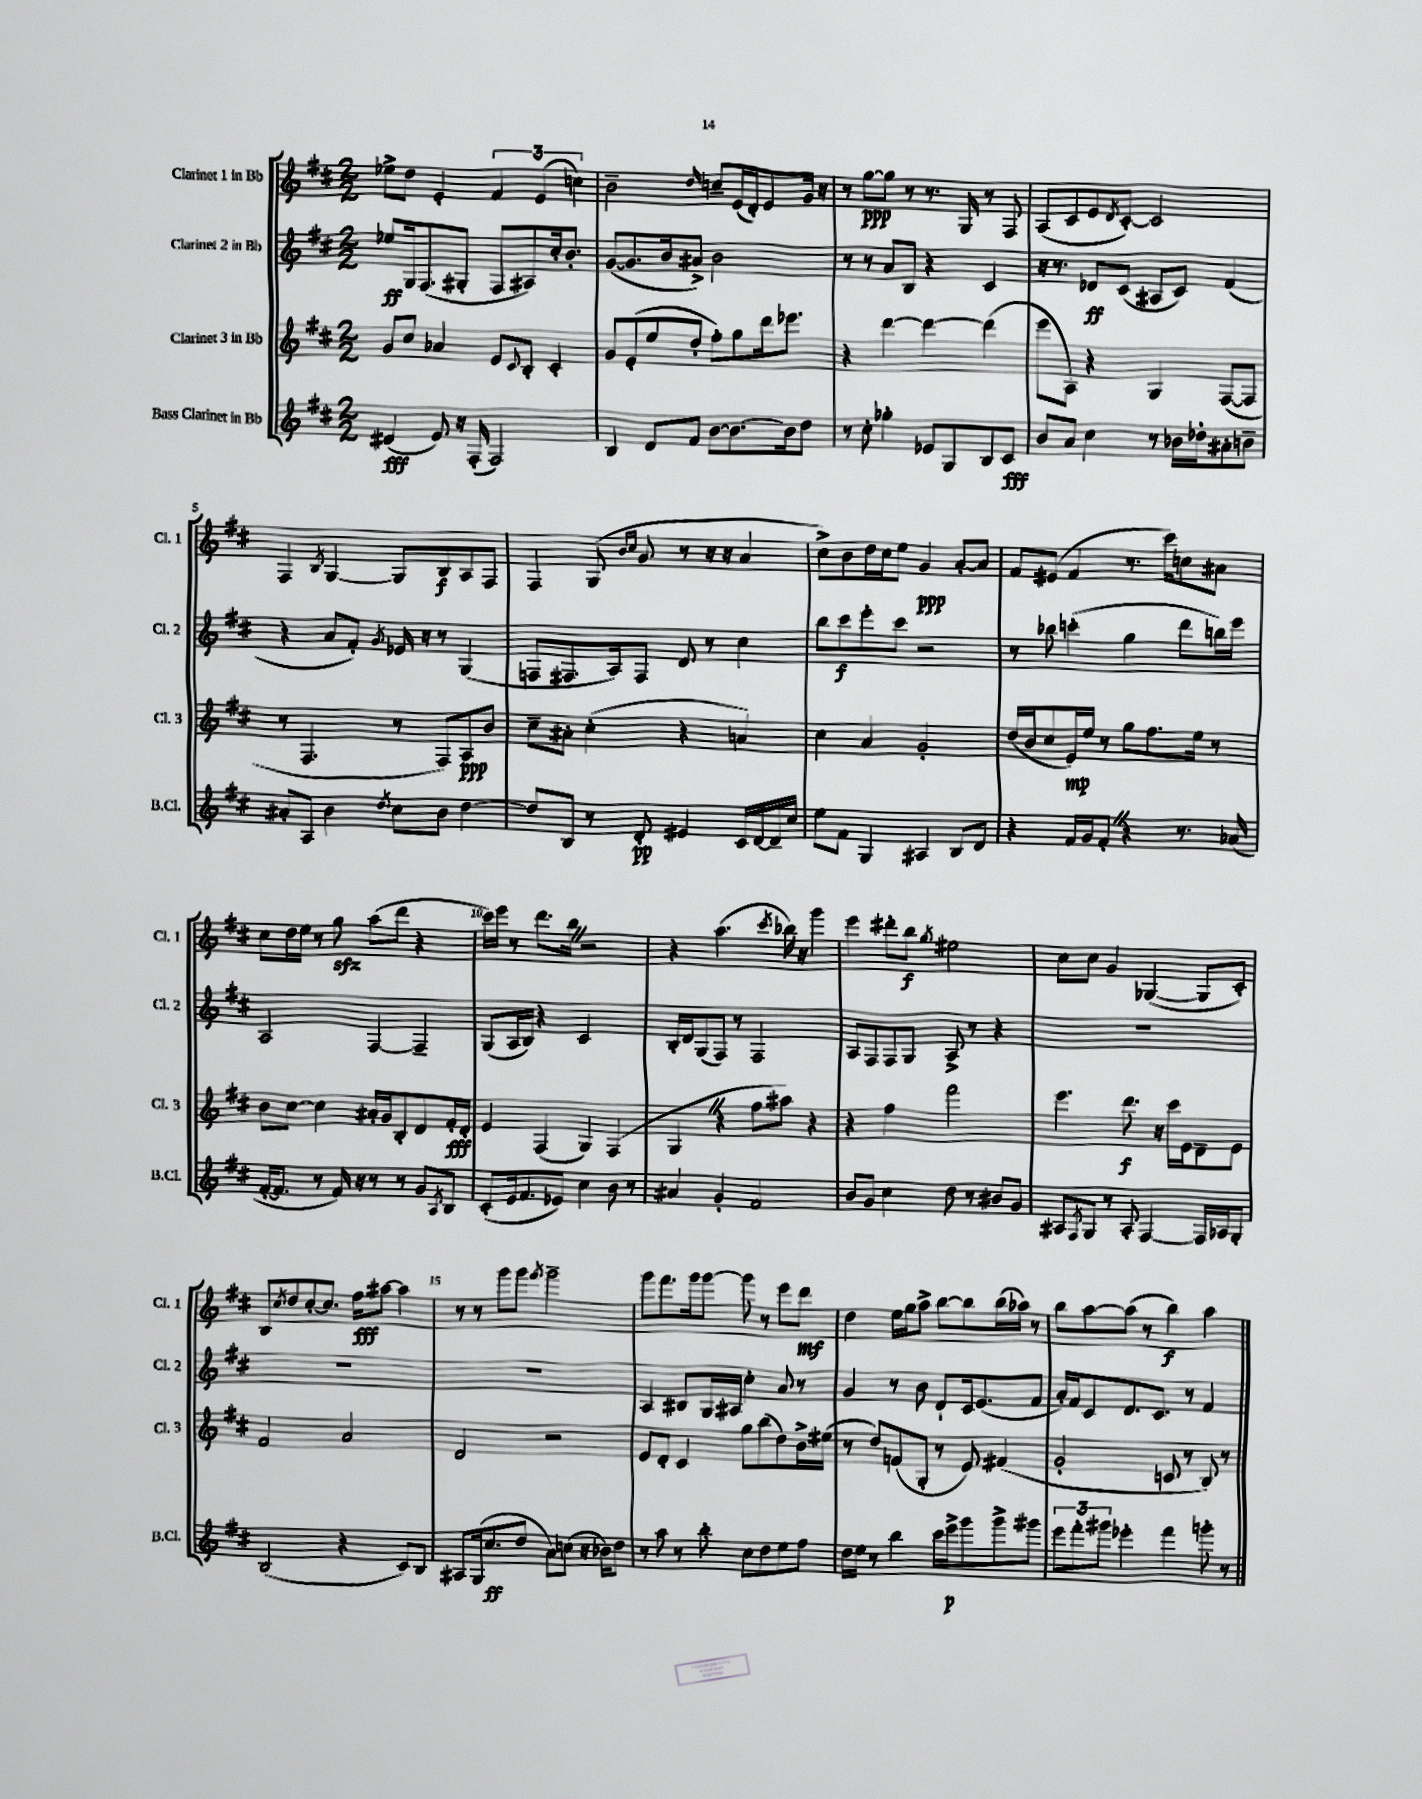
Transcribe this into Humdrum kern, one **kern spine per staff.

**kern	**kern	**kern	**kern
*staff4	*staff3	*staff2	*staff1
*clefG2	*clefG2	*clefG2	*clefG2
*k[f#c#]	*k[f#c#]	*k[f#c#]	*k[f#c#]
*M2/2	*M2/2	*M2/2	*M2/2
(4d#	8g	8ee-	8ee-^
.	8cc#	16G	8dd
.	.	(8.F#	.
8e)	4a-	.	4e'
16r	.	8G#'	.
(16F#'	.	.	.
2F#)	8e	8F#	6f#
.	8qqc#	.	.
.	8B'	8A#)	.
.	.	.	(6e
.	4c#'	16cc#'	.
.	.	8.b'	.
.	.	.	6cc)
=	=	=	=
4B	8g	([8g	2b~
.	(8e'	8.g]	.
8d	8ee	.	.
.	.	16b	.
8f#	8dd'	8a#^)	.
.	.	.	16qqdd
[8b	8ff#')	2b	8cc~
8.b_	8gg	.	(16e
.	.	.	16d')
.	16ddd	.	8e
16b]	8.eee-	.	.
8dd	.	.	16g
.	.	.	16r
=	=	=	=
8r	4r	8r	8r
8cc#'	.	8r	[8gg
4gg-'	[4ddd	8a	8gg]
.	.	8B	8r
8e-	4ddd_	4r	8.r
8G	.	.	.
.	.	.	16G
8B	(4ddd]	4c#	8r
8c#	.	.	8F#
=	=	=	=
8b	8eee	16r	(8A
.	.	8.r	.
8a	8A)	.	8c#
4cc#	4r	8d-	8e
.	.	.	8qd
.	.	(8c#	[8c#')
8r	4G	8A#	2c#]
16b-	.	8c#)	.
16dd-'	.	.	.
8a#'	([8F#	(4f#	.
8b~	8F#]	.	.
=	=	=	=
8a#'	8r	4r	4F#
8A	4.F#	.	.
.	.	.	8qB
4b	.	8a	[4G
.	.	8f#')	.
8qdd	.	8qg	.
8cc#	8r	16e-	8G]
.	.	16r	.
8b	8F#)	8r	8B
[4dd	8A	(4G	8A
.	8b	.	8F#
=	=	=	=
8dd]	8cc#~	8F	4F#
8B	8a#'	8.F#	.
8r	(4cc#'	.	(8G
.	.	16A)	.
.	.	.	16qqb
.	.	.	16qqcc#
8d'	.	8F#	8g
4e#	4r	8d	8r
.	.	8r	16r
.	.	.	16r
16c#	4a)	4cc#	4a
[16d	.	.	.
16d~]	.	.	.
16cc#	.	.	.
=	=	=	=
8ee	4cc#	8bb	8cc#^)
8f#	.	8ccc#	8b
4G	4a	8eee'	16dd
.	.	.	16cc#
.	.	8ccc#	8ee
4A#	2g'	2r	4g
8B	.	.	[8a'
8d	.	.	8a]
=	=	=	=
4r	(16dd	8r	8f#
.	16b	.	.
.	8cc#	8bb-	(8e#
16f#	16e)	(4ccc'	4f#
16g	16ee	.	.
8f#'	8r	.	.
4r	8gg	4gg	8.r
.	8.ff#	.	.
.	.	.	16ccc#)
8.r	.	8ddd	8cc
.	16ee	.	.
.	8r	16bb)	8a#
(16a-	.	16eee	.
=	=	=	=
[16f#'	8b	2A	8cc#
8.f#]	.	.	.
.	[8cc#	.	16dd
.	.	.	16ee
8r	4cc#]	.	8r
16f#)	.	.	8gg
16r	.	.	.
8r	16a#'	[4F#	(8aa
.	16g	.	.
8r	8B'	.	8ddd
8g	8d	4F#~]	4r
8qA	.	.	.
8B	16f#'	.	.
.	16d'	.	.
=	=	=	=
(8c#'	4e	(8G	16ccc#)
.	.	.	16eee
16e	.	16A	8r
8.f#	.	16B)	.
.	(4F#	4r	8.ddd
8e-)	.	.	.
.	.	.	16bb
4cc#	4G)	2c#	2r
8b	(4F#	.	.
8r	.	.	.
=	=	=	=
4a#	4G	16B'	4r
.	.	16d	.
.	.	(8G	.
4g'	4r	8F#)	(4.aa
.	.	8r	.
2f#	8ff#	2F#	.
.	.	.	8qccc#
.	8aa#)	.	16bb-)
.	.	.	16r
.	4r	.	4ggg
=	=	=	=
8b	4r	8A	4eee
8g	.	8F#	.
4cc#	4ff#	8F#	8ddd#'
.	.	8G	8bb
.	.	.	8qgg
8dd	2fff#	8A^	2ee#
8r	.	8r	.
8b#	.	4r	.
8g	.	.	.
=	=	=	=
8A#	4.eee	1r	8cc#
8qF#	.	.	.
8G	.	.	8cc#
8r	.	.	4g
8A#'	8.ddd	.	.
[4F#	.	.	([4G-
.	16r	.	.
.	16ccc#	.	.
.	16e	.	.
16F#]	8d~	.	8G-]
16A-	.	.	.
8G'	8e	.	8c#')
=	=	=	=
(2B	2f#	1r	8B
.	.	.	8qcc#
.	.	.	8dd
.	.	.	[8cc#'
.	.	.	8.cc#]
4r	2a	.	.
.	.	.	16ff#
.	.	.	[8aa#
8c#)	.	.	4aa#]
8B	.	.	.
=	=	=	=
8A#	2d	1r	8r
(16G	.	.	8r
8.cc#	.	.	.
.	.	.	8ggg
8dd	.	.	8ggg
.	.	.	8qfff#
8a)	2r	.	2ggg~
(8cc	.	.	.
16r	.	.	.
16b-)	.	.	.
8dd	.	.	.
=	=	=	=
8r	8e	4A	8ggg
8aa	8d'	.	8.fff#
8r	4c#	8B#	.
.	.	.	16ggg
8bb'	.	16G	[8ggg
.	.	16A#	.
8cc#	8gg	4cc#'	8ggg]
8dd	(8bb	.	8r
8ee	8dd)	8a	8eee
8ff#	16b^	8r	8ddd
.	(16ee#	.	.
=	=	=	=
16dd	8r	4g	4dd
16ee	.	.	.
8r	8dd)	.	.
4bb	(8f	8r	16ee
.	.	.	16gg
.	8G'	8b	8aa^
16ccc#	8r	8d`	[8bb
16eee^	.	.	.
8ggg	8e)	16c#	8bb]
.	.	(8.e	.
8ggg^	(4f#	.	(16bb
.	.	.	16aa-)
8ggg#	.	8f#	8r
=	=	=	=
12eee	2g'	16a')	8bb
.	.	16f#	.
12fff#'	.	.	.
.	.	8c#	[8aa
12ggg#	.	.	.
4eee-'	.	8.d	(8aa]
.	.	.	8r
.	.	8.c#	.
4fff#	8c	.	4bb)
.	8r	8r	.
8ggg'	8B)	4f#	4aa
8r	8r	.	.
==	==	==	==
*-	*-	*-	*-
